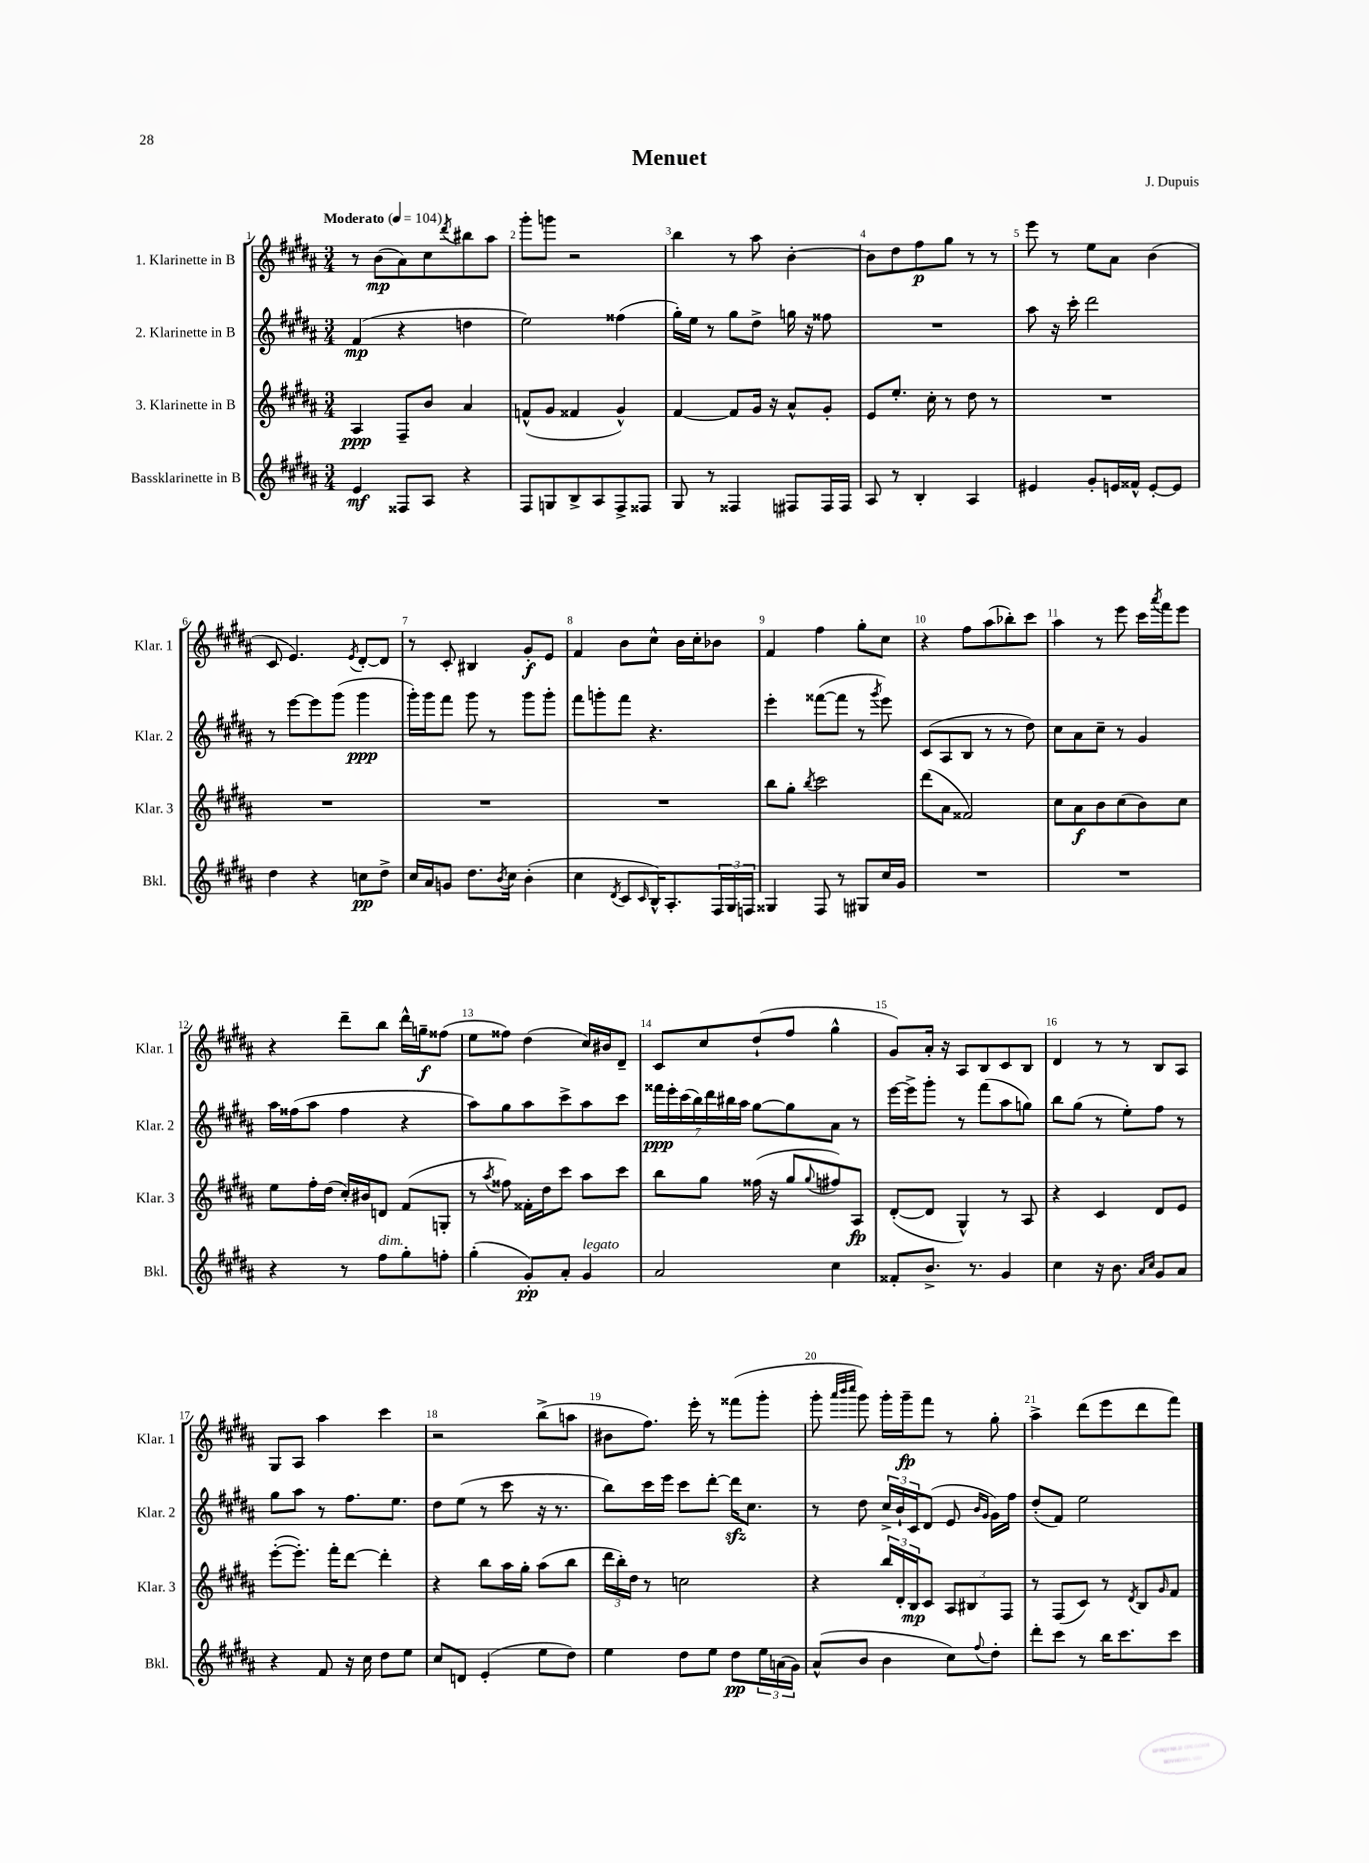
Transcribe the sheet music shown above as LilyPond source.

\header { title = "Menuet" composer = "J. Dupuis" }
<<
\new StaffGroup <<
\new Staff = "s0" \with { instrumentName = "1. Klarinette in B" shortInstrumentName = "Klar. 1" } {
    \clef treble \key b \major \numericTimeSignature \time 3/4 \tempo "Moderato" 4 = 104
    r8 b'8\mp( ais'8) cis''8 \acciaccatura { dis'''8 } bis''8 ais''8 |
    gis'''8-. g'''8 r2 |
    b''4 r8 ais''8 b'4~-. |
    b'8 dis''8 fis''8\p gis''8 r8 r8 |
    e'''8 r8 e''8 ais'8 b'4( |
    cis'8 e'4.) \acciaccatura { e'8 } dis'8~-. dis'8 |
    r8 cis'8-. bis4 gis'8-.\f e'8 |
    fis'4 b'8 cis''8-^ b'16 cis''16-. bes'8 |
    fis'4 fis''4 gis''8-. cis''8 |
    r4 fis''8 ais''8( bes''8-.) cis'''8 |
    ais''4 r8 e'''8 cis'''16 \acciaccatura { ais'''8 } fis'''16 e'''8 |
    r4 dis'''8-- b''8 dis'''16-^ g''16--\f fisis''8( |
    e''8 fisis''8) dis''4( cis''16) bis'16 dis'8-- |
    cis'8 cis''8 dis''8-!( fis''8 gis''4-^ |
    gis'8) ais'16-. r16 ais8 b8 cis'8 b8 |
    dis'4 r8 r8 b8 ais8 |
    gis8 ais8 ais''4 cis'''4 |
    r2 b''8->( a''8 |
    bis'8 fis''8.) e'''16-. r8 fisis'''8( gis'''8-. |
    gis'''8-. \grace { ais'''32 b'''32 cis''''32 } gis'''8) gis'''16-. gis'''16--\fp fis'''8 r8 gis''8-. |
    ais''4-> dis'''8( e'''8 dis'''8 fis'''8) \bar "|." |
}
\new Staff = "s1" \with { instrumentName = "2. Klarinette in B" shortInstrumentName = "Klar. 2" } {
    \clef treble \key b \major \numericTimeSignature \time 3/4
    fis'4\mp( r4 d''4 |
    e''2) fisis''4( |
    gis''16-.) e''16 r8 gis''8 dis''8-> g''16 r16 fisis''8 |
    R2. |
    ais''8 r16 cis'''16-. dis'''2 |
    r8 e'''8~ e'''8 gis'''8( gis'''4\ppp |
    gis'''16-.) gis'''16 fis'''8 gis'''8 r8 gis'''8 gis'''8-. |
    fis'''8 g'''8-. fis'''8 r4. |
    e'''4-. fisis'''8~( fisis'''8 r8 \acciaccatura { gis'''8 } e'''8) |
    cis'8( ais8 b8 r8 r8 dis''8) |
    cis''8 ais'8 cis''8-- r8 gis'4 |
    ais''16 fisis''16( ais''8 fisis''4 r4 |
    ais''8) gis''8 ais''8 cis'''8-> ais''8 cis'''8 |
    \tuplet 7/4 { fisis'''16\ppp e'''16-. cis'''16( b''16) dis'''16 bis''16 ais''16 } gis''8~ gis''8 ais'8 r8 |
    e'''16~ e'''16-> gis'''8-. r8 fis'''8( ais''8 g''8) |
    b''8 gis''8( r8 e''8-.) fis''8 r8 |
    gis''8 ais''8 r8 fis''8. e''8. |
    dis''8 e''8( r8 cis'''8 r16 r8. |
    b''8) cis'''16 e'''16 cis'''8 dis'''8~-. dis'''16\sfz cis''8. |
    r8 dis''8 \tuplet 3/2 { cis''16-> b'16-! cis'16 } dis'8( e'8 \grace { b'16 gis'16 } gis'16) fis''16 |
    dis''8-.( fis'8) e''2 \bar "|." |
}
\new Staff = "s2" \with { instrumentName = "3. Klarinette in B" shortInstrumentName = "Klar. 3" } {
    \clef treble \key b \major \numericTimeSignature \time 3/4
    ais4\ppp fis8-- b'8 ais'4 |
    f'8-^( gis'8 fisis'4 gis'4-^) |
    fis'4~ fis'8 gis'16 r16 ais'8-^ gis'8-. |
    e'8 e''8.-. cis''16-. r8 dis''8 r8 |
    R2. |
    R2. |
    R2. |
    R2. |
    b''8 gis''8-. \acciaccatura { b''8 } cis'''2 |
    dis'''8( ais'8 fisis'2) |
    cis''8 ais'8\f b'8 cis''8( b'8) cis''8 |
    e''8 fis''16-. dis''16( cis''16-.) bis'16 d'8 fis'8( g8-. |
    r8 \acciaccatura { ais''8 } fisis''8) fisis'16-. dis''16 cis'''8 ais''8 cis'''8 |
    b''8 gis''8 fisis''16( r16 gis''8 \appoggiatura { gis''8 } fis''8) ais8\fp |
    dis'8~-.( dis'8 gis4-^) r8 ais8 |
    r4 cis'4 dis'8 e'8 |
    e'''8~-.( e'''8.-.) fis'''16-. dis'''8~ dis'''4-. |
    r4 b''8 ais''16 gis''16-. ais''8( b''8 |
    \tuplet 3/2 { dis'''16 b''16-.) dis''16 } r8 c''2 |
    r4 \tuplet 3/2 { b''16 dis'16-. b16\mp } cis'8 \tuplet 3/2 { ais8 bis8 fis8 } |
    r8 fis8( cis'8) r8 \acciaccatura { dis'8 } b8 \grace { gis'16 } fis'8 \bar "|." |
}
\new Staff = "s3" \with { instrumentName = "Bassklarinette in B" shortInstrumentName = "Bkl." } {
    \clef treble \key b \major \numericTimeSignature \time 3/4
    e'4\mf fisis8 ais8 r4 |
    fis8 g8 b8-> ais8 fis8-> fisis8 |
    gis8 r8 fisis4 fis8 fis16 fis16 |
    ais8 r8 b4-. ais4 |
    eis'4 gis'8-. e'16 fisis'16-^ e'8~-. e'8 |
    dis''4 r4 c''8\pp dis''8-> |
    cis''16 ais'16 g'8 dis''8. \acciaccatura { b'8 } cis''16 b'4-.( |
    cis''4 \acciaccatura { dis'8 } cis'8 \grace { cis'16 } b16-^) ais8.-. \tuplet 3/2 { fis16 gis16 f16 } |
    gisis4 fis8 r8 gis8 cis''16 gis'16 |
    R2. |
    R2. |
    r4 r8 fis''8^\markup { \italic "dim." } gis''8-. f''8-. |
    gis''4-.( gis'8-.\pp) ais'8-. gis'4^\markup { \italic "legato" } |
    ais'2 cis''4 |
    fisis'8-. b'8.-> r8. gis'4 |
    cis''4 r16 b'8. \grace { ais'16 cis''16 } gis'8 ais'8 |
    r4 fis'8 r16 cis''16 dis''8 e''8 |
    cis''8 d'8 e'4-.( e''8 dis''8) |
    e''4 dis''8 e''8 dis''8\pp \tuplet 3/2 { e''16 a'16( gis'16) } |
    ais'8-^( b'8 b'4 cis''8) \appoggiatura { fis''8 } dis''8-. |
    dis'''8-. cis'''8 r8 b''16 cis'''8. cis'''8 \bar "|." |
}
>>
>>
\layout { \context { \Score \override BarNumber.break-visibility = ##(#f #t #t) barNumberVisibility = #all-bar-numbers-visible } }
